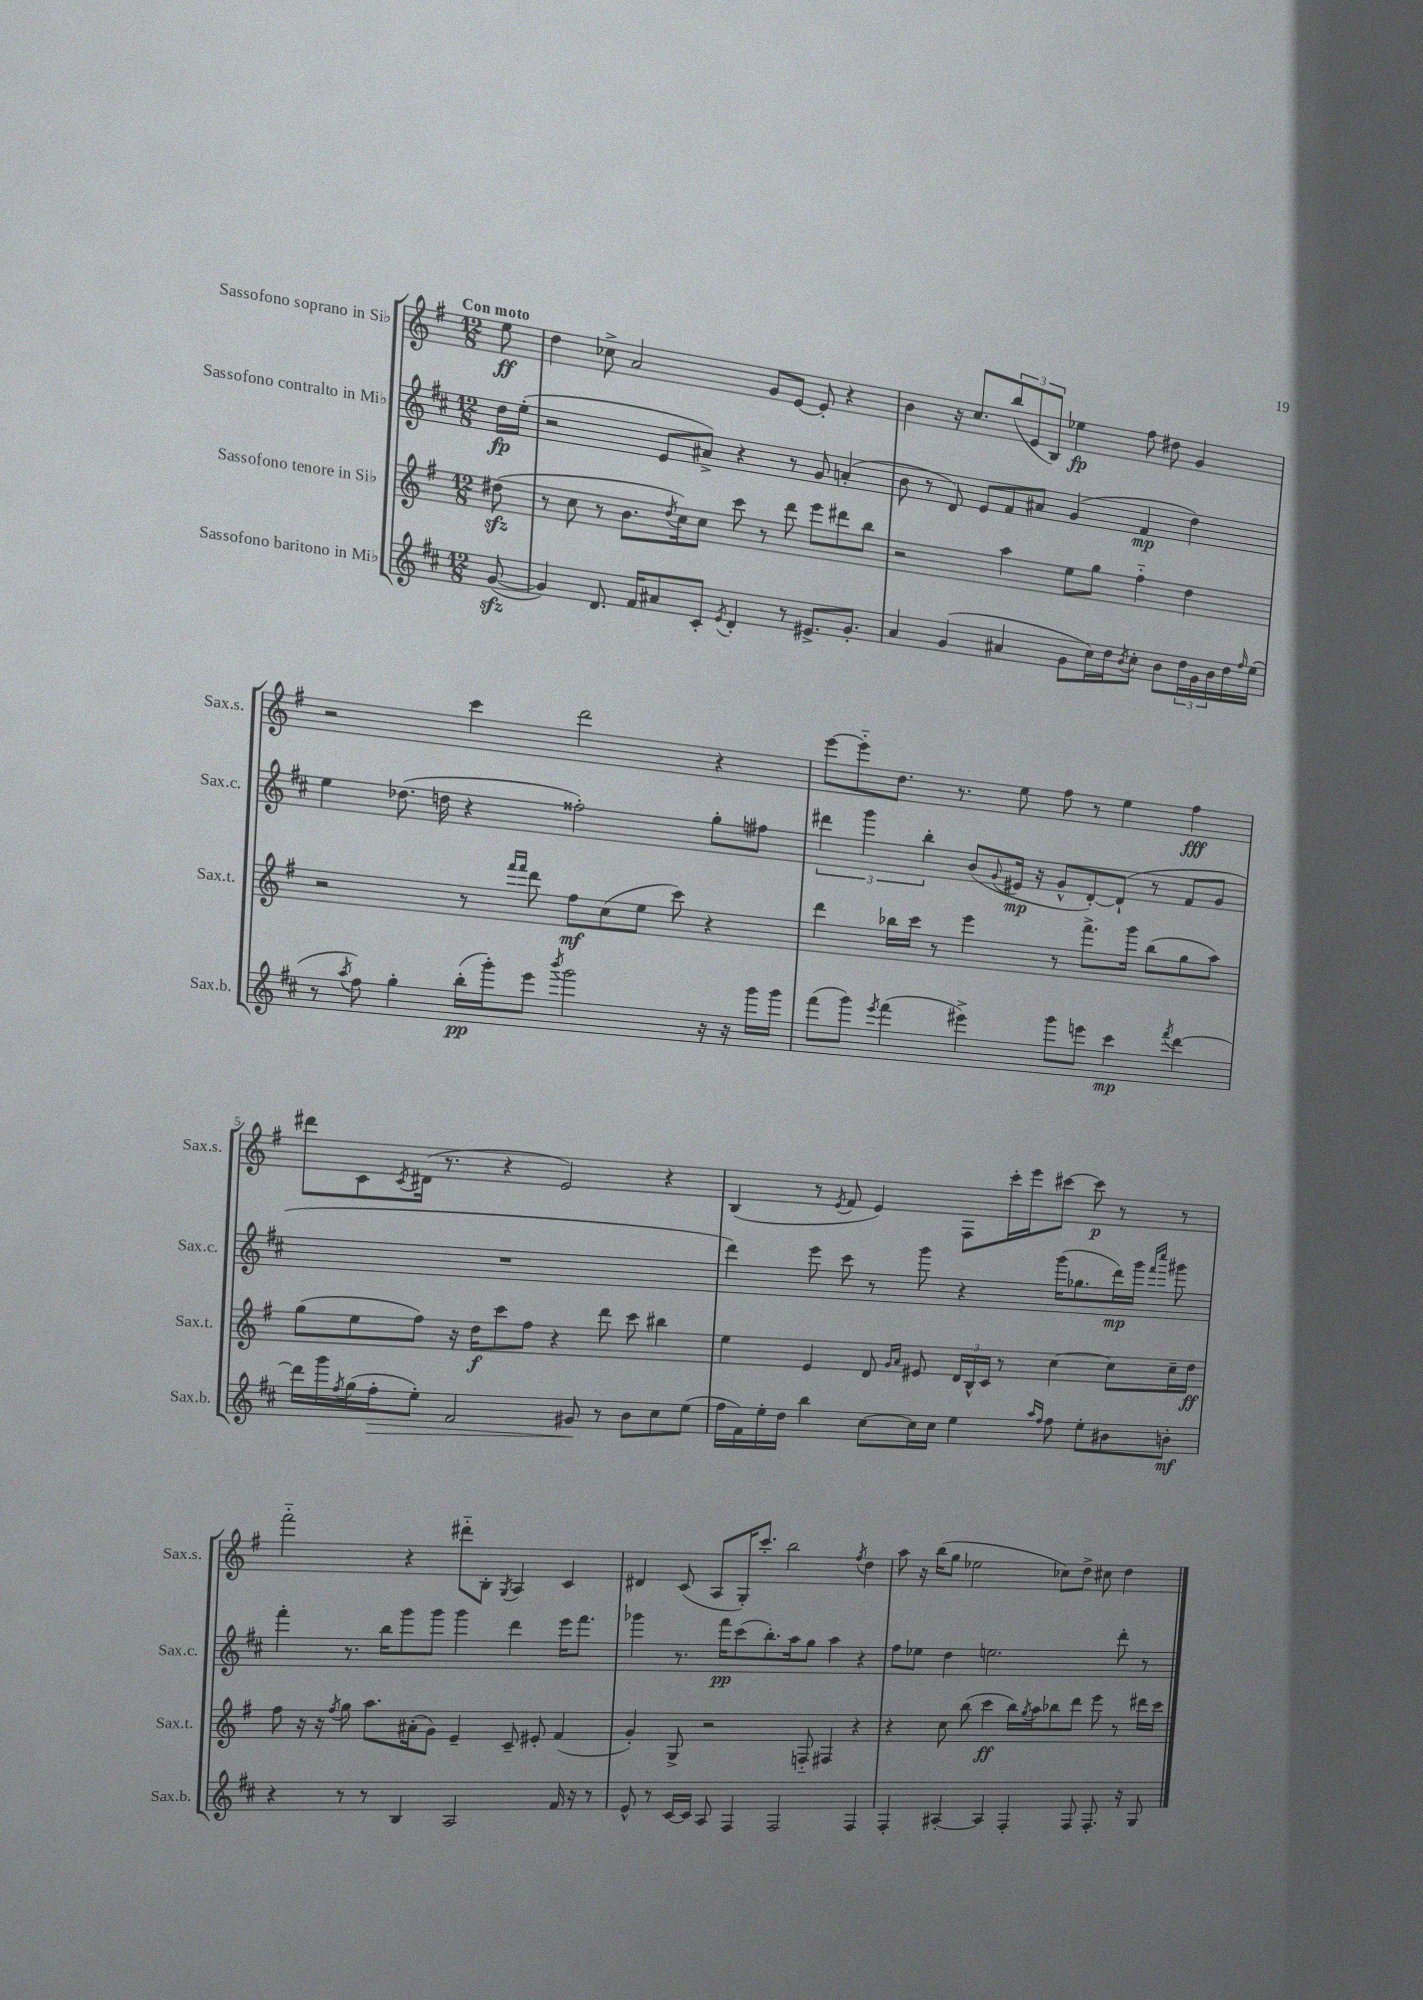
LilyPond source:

<<
\new StaffGroup <<
\new Staff = "s0" \with { instrumentName = "Sassofono soprano in Sib" shortInstrumentName = "Sax.s." } {
    \clef treble \key g \major \numericTimeSignature \time 12/8 \partial 8 \tempo "Con moto"
    e''8\ff |
    d''4 ces''8-> a'2 g'8 e'8~ e'8-. r4 |
    b'4 r16 c''8. \tuplet 3/2 { b''8( e'8 b8) } ees''4\fp fis''8 dis''8 g'4 |
    r2 c'''4 d'''2 r4 |
    e'''8~ e'''8-_ d''8. r8. e''8 fis''8 r8 e''4 fis''4\fff |
    dis'''8 c'8 \acciaccatura { c'8 } dis'16( r8. r4 e'2) r4 |
    b4( r8 \acciaccatura { e'8 } fis'8 e'4) fis8 c'''16-. e'''16 cis'''8~ cis'''8\p r8 r8 |
    fis'''2-_ r4 dis'''8-_ b8-. \acciaccatura { g8 } a4 c'4 |
    dis'4 c'8( a8 g16-.) c'''8.-. b''2 \acciaccatura { fis''8 } d''4 |
    a''8 r16 b''16( g''8 ees''2 ces''8) d''8-> cis''8 d''4 \bar "|." |
}
\new Staff = "s1" \with { instrumentName = "Sassofono contralto in Mib" shortInstrumentName = "Sax.c." } {
    \clef treble \key d \major \numericTimeSignature \time 12/8 \partial 8
    d''16\fp e''16-.( |
    r2 e'8 ais'8->) r4 r8 g'8 a'4-.( |
    b'8 r8 d'8) e'8 fis'8 ais'8 g'4( fis'4\mp d''4) |
    e''4 des''8.( d''16 r4 fisis''2-.) g''8-. fis''8 |
    \tuplet 3/2 { dis'''4 g'''4 b''4-. } b'8( \appoggiatura { g'8 } eis'16\mp r16 g'8-^ d'8~-.) d'8-!( r8 fis'8 g'8 |
    R1. |
    d'''4) e'''8 cis'''8 r8 g'''8 r4 g'''16( ges''8. d'''16\mp) g'''16 \grace { fis'''16 cis''''16 } gis'''8 |
    fis'''4-. r8. b''16 g'''8 g'''8 g'''4 d'''4 e'''16 fis'''8. |
    ges'''4 r8. fis'''16\pp cis'''8( b''8.-.) a''16 g''8 a''4 r4 |
    fis''8 ees''8 d''4 e''2. d'''8-. r8 \bar "|." |
}
\new Staff = "s2" \with { instrumentName = "Sassofono tenore in Sib" shortInstrumentName = "Sax.t." } {
    \clef treble \key g \major \numericTimeSignature \time 12/8 \partial 8
    dis''8\sfz( |
    r8 c''8 r8 b'8. \acciaccatura { d''8 } c''16) c''8 c'''8 r8 d'''8 e'''8 dis'''8 b''8 |
    r2 a''4 e''8 g''8 fis''4-_ d''4 |
    r2 r8 \grace { fis'''16 fis'''16 } d'''8 fis''8\mf c''8( e''8 c'''8) r4 |
    d'''4 bes''16 c'''16 r8 e'''4 r8 fis'''8.-> g'''16 bes''8( g''8 a''8) |
    g''8( e''8 fis''8) r16 d''16\f c'''8 fis''8 r4 d'''8 c'''8 bis''4 |
    e''4 e'4 d'8 \grace { g'16 a'16 } eis'8 \tuplet 3/2 { d'16 b16-^ c'16 } r8 c''4~ c''8 c''16-- d''16\ff |
    fis''8 r16 r16 \acciaccatura { fis''8 } g''8 a''8. ais'16-.( g'8) e'4-- c'8-- eis'8-. fis'4( |
    g'4-.) g8-> r2 f8-_ fis4 r4 |
    r4 c''8 b''8( c'''4\ff b''16) \acciaccatura { g''8 } a''16 bes''8 d'''8 e'''8 r8 dis'''16 c'''16 \bar "|." |
}
\new Staff = "s3" \with { instrumentName = "Sassofono baritono in Mib" shortInstrumentName = "Sax.b." } {
    \clef treble \key d \major \numericTimeSignature \time 12/8 \partial 8
    g'8~\sfz( |
    g'4) d'8. fis'16 ais'8 cis'8-. \acciaccatura { e'8 } d'4-. r8 eis'8.-> g'8.-. |
    a'4 g'4( ais'4 g'8 cis''16) d''16 \acciaccatura { b'8 } cis''8-. b'8 \tuplet 3/2 { d''16 g'16 b'16 } d''16 \grace { fis''16 } e''16( |
    r8 \acciaccatura { a''8 } fis''8) g''4-. b''16-.\pp( g'''16-.) e'''8 \acciaccatura { b'''8 } g'''2 r16 r16 g'''16 g'''16 |
    fis'''8( g'''8) \acciaccatura { e'''8 } fis'''4( eis'''4->) g'''8 e'''8 cis'''4\mp \acciaccatura { fis'''8 } d'''4~ |
    d'''16 g'''16 \acciaccatura { fis''8 } g''16( fis''16-.\> e''8-.) fis'2 gis'8\! r8 b'8 cis''8 e''8( |
    fis''16 fis'16) e''16-. d''16 b''4 cis''8~ cis''16 cis''16 e''4 \grace { a''16 fis''16 } fis''8 e''8-. bis'8 b'8-.\mf |
    r4 r8 r8 b4 a2 fis'16 r16 r8 |
    e'8-^ r8 cis'16~ cis'16 a8 fis4 fis2 fis4 |
    fis4-. ais4~-. ais4 fis4-. fis8 fis8.-. r16 g8 \bar "|." |
}
>>
>>
\layout { \context { \Score \override BarNumber.break-visibility = ##(#f #t #t) barNumberVisibility = #(every-nth-bar-number-visible 5) } }
